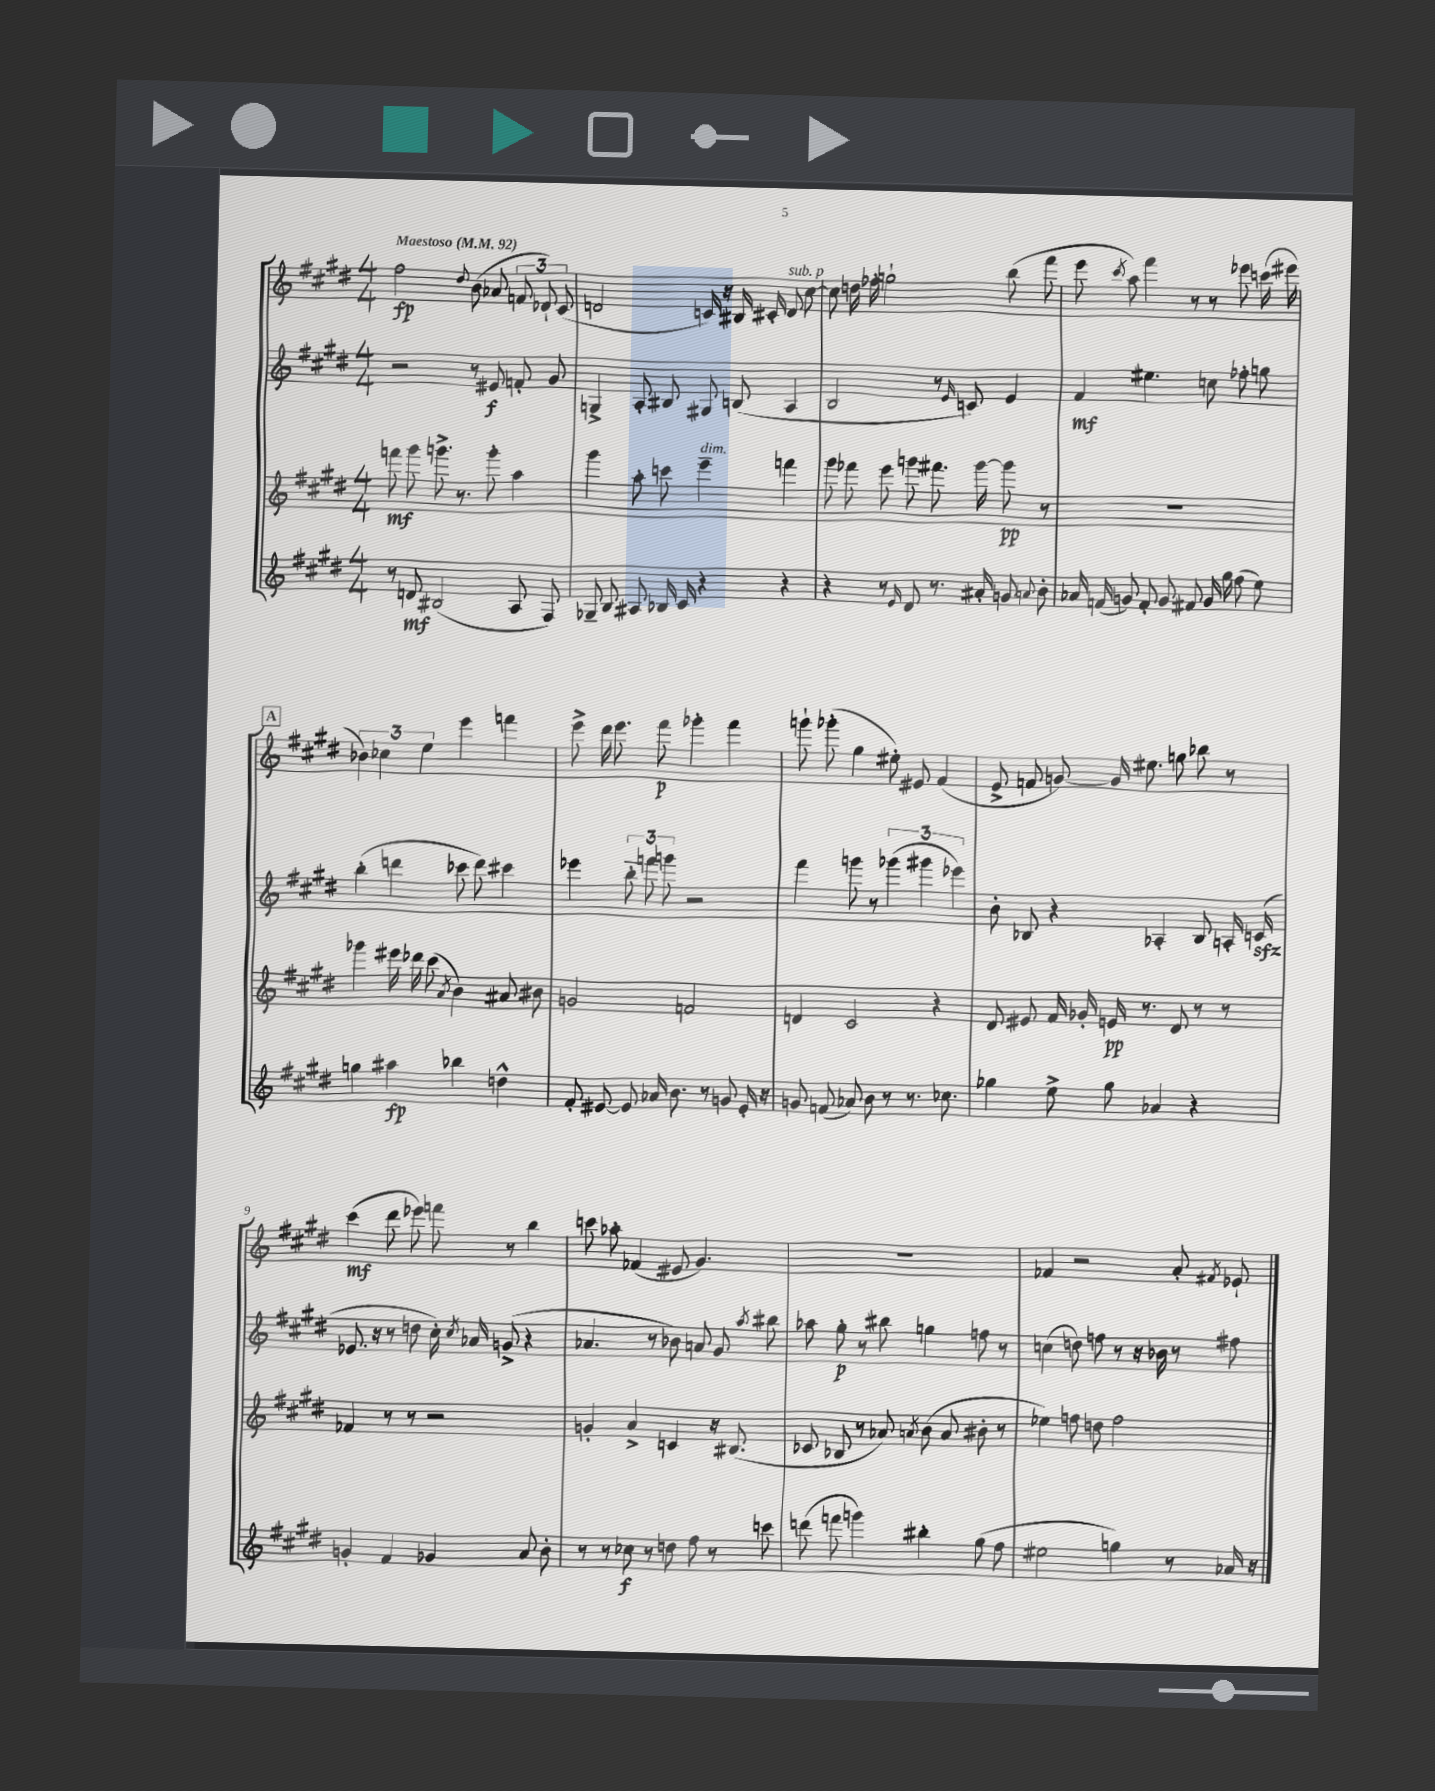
<<
\new StaffGroup <<
\new Staff = "s0" {
    \clef treble \key e \major \numericTimeSignature \time 4/4 \tempo "Maestoso" 4 = 92
    \autoBeamOff fis''2\fp \appoggiatura { dis''8 } b'8( aes'8 \tuplet 3/2 { f'8 des'8-!) cis'8( } |
    d'2 c'16) r16 bis16 cis'16-. d'8^\markup { \italic "sub. p" } cis''8~ |
    cis''8 d''16 fes''16-. g''2-! b''8( fis'''8 |
    e'''8 \acciaccatura { cis'''8 } a''8) fis'''4 r8 r8 ees'''8 c'''16( eis'''16 |
    \mark \markup { \box "A" } \tuplet 3/2 { bes'4) ces''4 e''4 } e'''4 f'''4 |
    e'''8-> dis'''16 e'''8. fis'''8\p ges'''4-. fis'''4 |
    g'''8-! ges'''8-.( gis''4 eis''8-.) eis'8 fis'4( |
    e'8-> f'8 g'8~) g'16 eis''8. g''8 bes''8 r8 |
    cis'''4\mf( dis'''8 ees'''8) f'''8 r8 b''4 |
    c'''8 aes''8-. fes'4( eis'8 gis'4.) |
    R1 |
    fes'4 r2 a'8-. \acciaccatura { fis'8 } ees'8-! \bar "|." |
}
\new Staff = "s1" {
    \clef treble \key e \major \numericTimeSignature \time 4/4
    \autoBeamOff r2 r8 eis'8\f f'8-. gis'8 |
    g4-> a8-. bis8 gis8 b8( a4 |
    b2 r8 \grace { e'16 } c'8) e'4 |
    fis'4\mf eis''4. c''8 fes''8-. g''8 |
    \mark \markup { \box "A" } b''4-.( d'''4 ces'''8 d'''8) cis'''4 |
    ees'''4 \tuplet 3/2 { b''8-_ f'''8 g'''8 } r2 |
    fis'''4 g'''8 r8 \tuplet 3/2 { ges'''4( gis'''4 ees'''4) } |
    b'8-. bes8 r4 aes4-. bes8 a16-. c'16\sfz( |
    ees'8. r16 r8 d''8 cis''16-.) \acciaccatura { cis''8 } aes'16 g'8->( r4 |
    aes'4. r8 bes'8) a'8 gis'8 \acciaccatura { a''8 } bis''8 |
    aes''8 gis''8-.\p r8 bis''8 g''4 f''8 r8 |
    c''4( d''8) f''8 r8 r16 bes'16 r8 fis''8 \bar "|." |
}
\new Staff = "s2" {
    \clef treble \key e \major \numericTimeSignature \time 4/4
    \autoBeamOff f'''8\mf gis'''8 g'''8.-> r8. g'''8-. a''4 |
    gis'''4 a''8-. c'''8 e'''4--^\markup { \italic "dim." } f'''4 |
    gis'''8 fes'''8 e'''8 g'''8 fis'''8. g'''16~ g'''8\pp r8 |
    R1 |
    \mark \markup { \box "A" } ges'''4 eis'''16 des'''16 cis'''8( \acciaccatura { a'8 } b'4) ais'8 bis'8 |
    g'2 f'2 |
    d'4 cis'2 r4 |
    dis'8 eis'8 fis'16 ges'16-. e'16\pp r8. dis'8 r8 r8 |
    fes'4 r8 r8 r2 |
    g'4-. a'4-> c'4 r16 bis8.( |
    ces'8 bes8 r8 aes'8) \acciaccatura { a'8 } b'8( a'8 bis'8-. r8 |
    ees''4) f''8 d''8 f''2 \bar "|." |
}
\new Staff = "s3" {
    \clef treble \key e \major \numericTimeSignature \time 4/4
    \autoBeamOff r8 d'8\mf bis2( a8 fis8) |
    ges8-- b8 ais8 bes16 cis'16 r4 r4 |
    r4 r8 \grace { e'16 } dis'8 r8. ais'16-. g'8 \appoggiatura { a'8 } b'8-. |
    aes'16 f'16( g'8) f'8-. g'8 fis'8 g'16 gis''16 fis''8( e''8) |
    \mark \markup { \box "A" } g''4 ais''4\fp bes''4 d''4-^ |
    fis'8-. eis'8~ eis'8 aes'16 b'8. r8 g'8 eis'16-. r16 |
    g'8 f'8( aes'8) b'8 r8 r8. ces''8. |
    ges''4 e''8-> ges''8 aes'4 r4 |
    g'4-. fis'4 ges'4 a'8 b'8-. |
    r8 r8 ces''8\f r8 d''8 fis''8 r8 c'''8 |
    d'''8( f'''8 g'''4) bis''4-. gis''8( fis''8 |
    eis''2 g''4) r8 aes'16 r16 \bar "|." |
}
>>
>>
